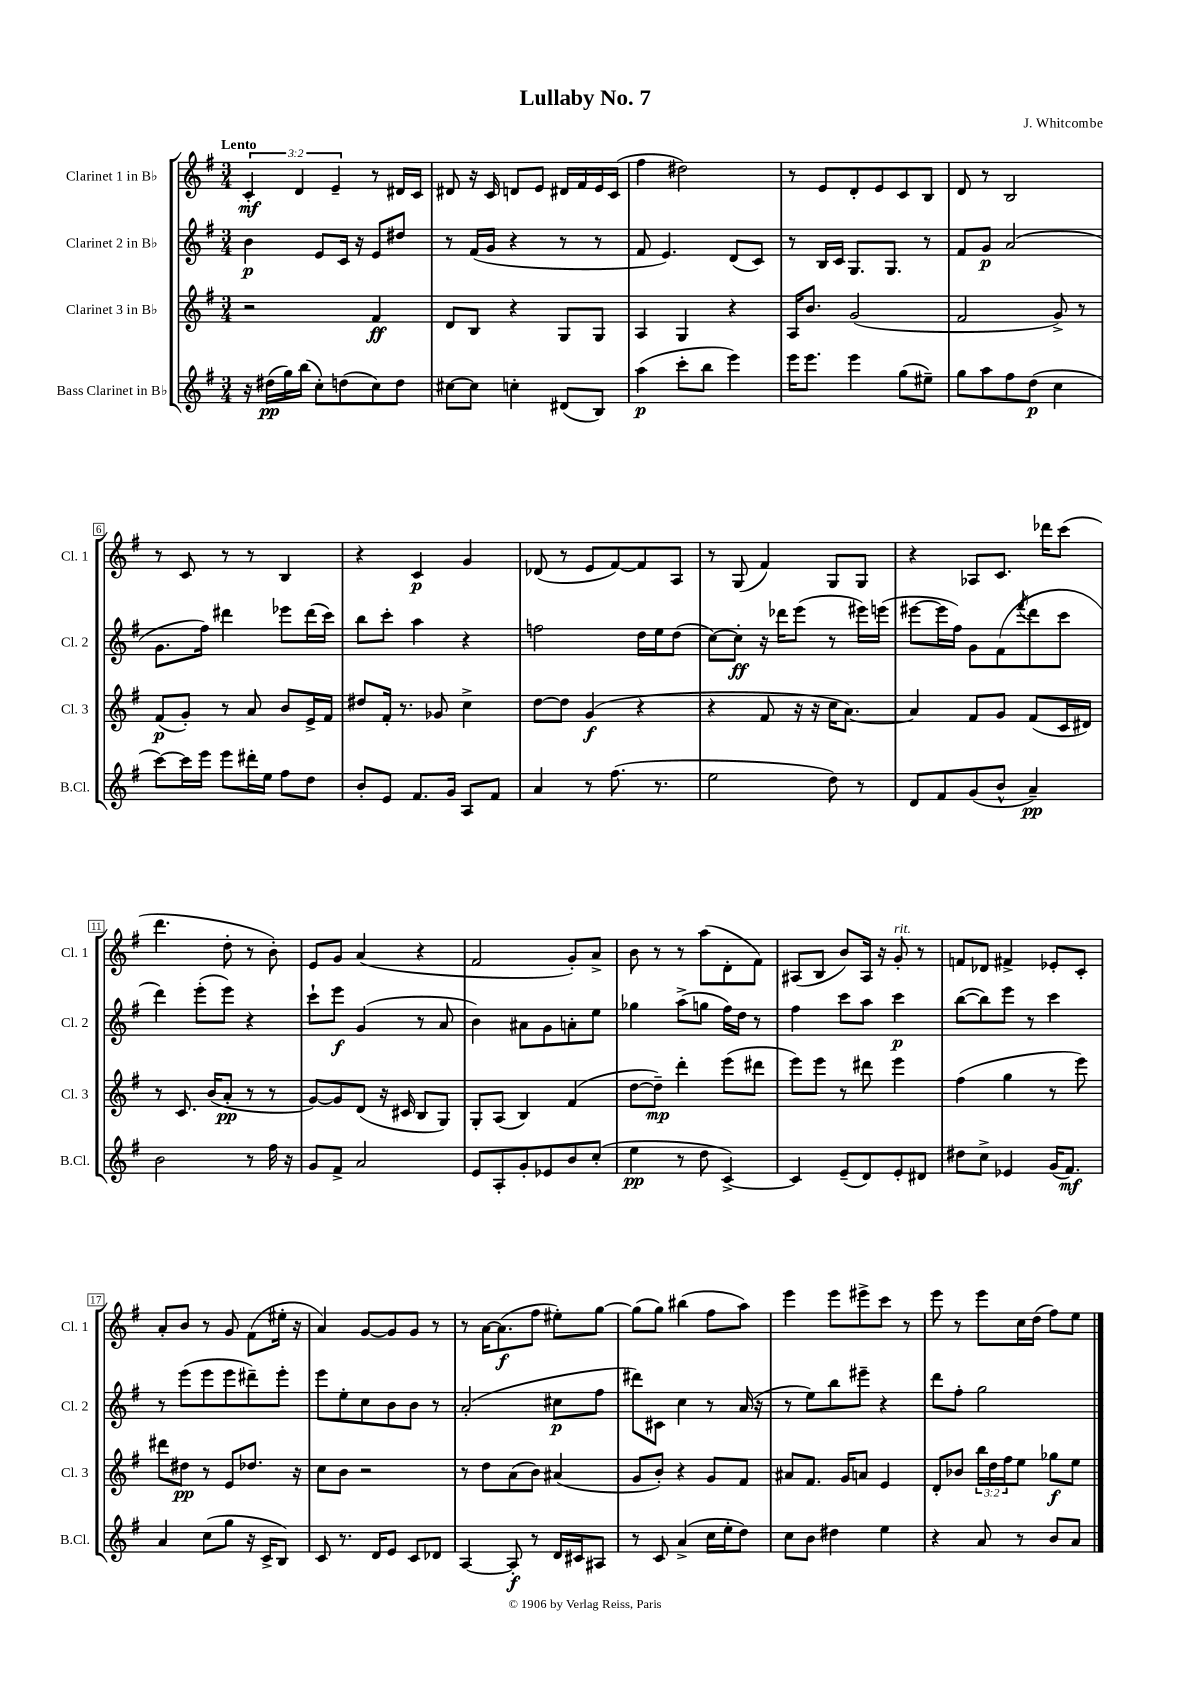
\header { title = "Lullaby No. 7" composer = "J. Whitcombe" }
<<
\new StaffGroup <<
\new Staff = "s0" \with { instrumentName = "Clarinet 1 in Bb" shortInstrumentName = "Cl. 1" } {
    \clef treble \key g \major \numericTimeSignature \time 3/4 \override Staff.TupletNumber.text = #tuplet-number::calc-fraction-text \tempo "Lento"
    \tuplet 3/2 { c'4-.\mf d'4 e'4-- } r8 dis'16 c'16 |
    dis'8 r16 c'16 d'8 e'8 dis'16 fis'16 e'16 c'16( |
    fis''4 dis''2) |
    r8 e'8 d'8-. e'8 c'8 b8 |
    d'8 r8 b2 |
    r8 c'8 r8 r8 b4 |
    r4 c'4\p g'4 |
    des'8( r8 e'8 fis'8~) fis'8 a8 |
    r8 g8( fis'4) g8 g8 |
    r4 aes8 c'8. des'''16 c'''8( |
    d'''4. d''8-. r8 b'8-.) |
    e'8 g'8 a'4( r4 |
    fis'2 g'8-.) a'8-> |
    b'8 r8 r8 a''8( d'8-. fis'8) |
    ais8( b8 b'8) ais16 r16 g'8-.^\markup { \italic "rit." } r8 |
    f'8 des'8 fis'4-> ees'8-. c'8-. |
    a'8-. b'8 r8 g'8 fis'8( eis''16-. r16 |
    a'4) g'8~ g'8 g'8 r8 |
    r8 a'16~ a'8.\f( fis''8 eis''8-.) g''8~ |
    g''8( g''8) bis''4( fis''8 a''8) |
    e'''4 e'''8 eis'''8-> c'''8 r8 |
    e'''8 r8 e'''8 c''16 d''16( fis''8) e''8 \bar "|." |
}
\new Staff = "s1" \with { instrumentName = "Clarinet 2 in Bb" shortInstrumentName = "Cl. 2" } {
    \clef treble \key g \major \numericTimeSignature \time 3/4
    b'4\p e'8 c'16 r16 e'8 dis''8 |
    r8 fis'16( g'16 r4 r8 r8 |
    fis'8 e'4.) d'8( c'8) |
    r8 b16 c'16 g8. g8. r8 |
    fis'8 g'8\p a'2( |
    g'8. fis''16) dis'''4 ees'''8 dis'''16( c'''16) |
    b''8 c'''8-. a''4 r4 |
    f''2 d''16 e''16 d''8( |
    c''8~) c''8-.\ff r16 des'''16 e'''8( r8 eis'''16) e'''16( |
    eis'''8~ eis'''16 fis''16) g'8 fis'8( \acciaccatura { fis'''8 } d'''8 c'''8 |
    d'''4) e'''8-.( e'''8) r4 |
    c'''8-! e'''8\f g'4( r8 a'8 |
    b'4) ais'8 g'8 a'8-. e''8 |
    ges''4 a''8->( g''8 fis''16) d''16 r8 |
    fis''4 c'''8 a''8 c'''4\p |
    b''8~( b''8) e'''8 r8 c'''4 |
    r8 e'''8( e'''8 e'''8 dis'''8--) e'''8-. |
    e'''8 e''8-. c''8 b'8 b'8 r8 |
    a'2-.( cis''8\p fis''8 |
    dis'''8) cis'8 c''4 r8 a'16( r16 |
    r8 e''8) b''8 eis'''8-- r4 |
    d'''8 fis''8-. g''2 \bar "|." |
}
\new Staff = "s2" \with { instrumentName = "Clarinet 3 in Bb" shortInstrumentName = "Cl. 3" } {
    \clef treble \key g \major \numericTimeSignature \time 3/4 \override Staff.TupletNumber.text = #tuplet-number::calc-fraction-text
    r2 fis'4\ff |
    d'8 b8 r4 g8 g8 |
    a4 g4 r4 |
    a16 b'8. g'2( |
    fis'2 g'8->) r8 |
    fis'8\p( g'8-.) r8 a'8 b'8 e'16-> fis'16 |
    dis''8 fis'16-. r8. ges'8 c''4-> |
    d''8~ d''8 g'4\f( r4 |
    r4 fis'8 r16 r16 c''16 a'8.~) |
    a'4 fis'8 g'8 fis'8( c'16 dis'16) |
    r8 c'8. b'16( a'8-.\pp r8 r8 |
    g'8~) g'8 d'8( r16 cis'16 b8 g8) |
    g8-. a8( b4) fis'4( |
    d''8~ d''8--\mp) d'''4-. e'''8( dis'''8 |
    e'''8) e'''8 r8 dis'''8 e'''4 |
    fis''4( g''4 r8 e'''8) |
    dis'''8 dis''8\pp r8 e'8 des''8. r16 |
    c''8 b'8 r2 |
    r8 d''8 a'8( b'8) ais'4( |
    g'8 b'8-.) r4 g'8 fis'8 |
    ais'8 fis'8. g'16 a'8 e'4 |
    d'8-. bes'8 \tuplet 3/2 { b''16 d''16 fis''16 } e''8 ges''8\f e''8 \bar "|." |
}
\new Staff = "s3" \with { instrumentName = "Bass Clarinet in Bb" shortInstrumentName = "B.Cl." } {
    \clef treble \key g \major \numericTimeSignature \time 3/4
    r16 dis''16\pp( g''16) b''16( c''8-.) d''8( c''8) d''8 |
    cis''8~ cis''8 c''4-. dis'8( b8) |
    a''4\p( c'''8-. b''8 e'''4) |
    e'''16 e'''8. e'''4 g''8( eis''8--) |
    g''8 a''8 fis''8 d''8\p( c''4 |
    c'''8~) c'''16 e'''16 e'''8 dis'''16-. e''16 fis''8 d''8 |
    b'8-. e'8 fis'8. g'16 a8 fis'8 |
    a'4 r8 fis''8.( r8. |
    e''2 d''8) r8 |
    d'8 fis'8 g'8( b'8-^ a'4--\pp) |
    b'2 r8 fis''16 r16 |
    g'8 fis'8-> a'2 |
    e'8 a8-. g'8-. ees'8 b'8 c''8-.( |
    e''4\pp r8 d''8 c'4~->) |
    c'4 e'8--( d'8) e'8-. dis'8 |
    dis''8 c''8-> ees'4 g'16( fis'8.\mf) |
    a'4 c''8( g''8 r16 c'16-> b8) |
    c'8 r8. d'16 e'8 c'8 des'8 |
    a4~ a8-.\f r8 d'16 cis'16 ais8 |
    r8 c'8 a'4->( c''16 e''16-. d''8) |
    c''8 b'8 dis''4 e''4 |
    r4 a'8 r8 b'8 a'8 \bar "|." |
}
>>
>>
\layout { \context { \Score \override BarNumber.stencil = #(make-stencil-boxer 0.1 0.3 ly:text-interface::print) } }
